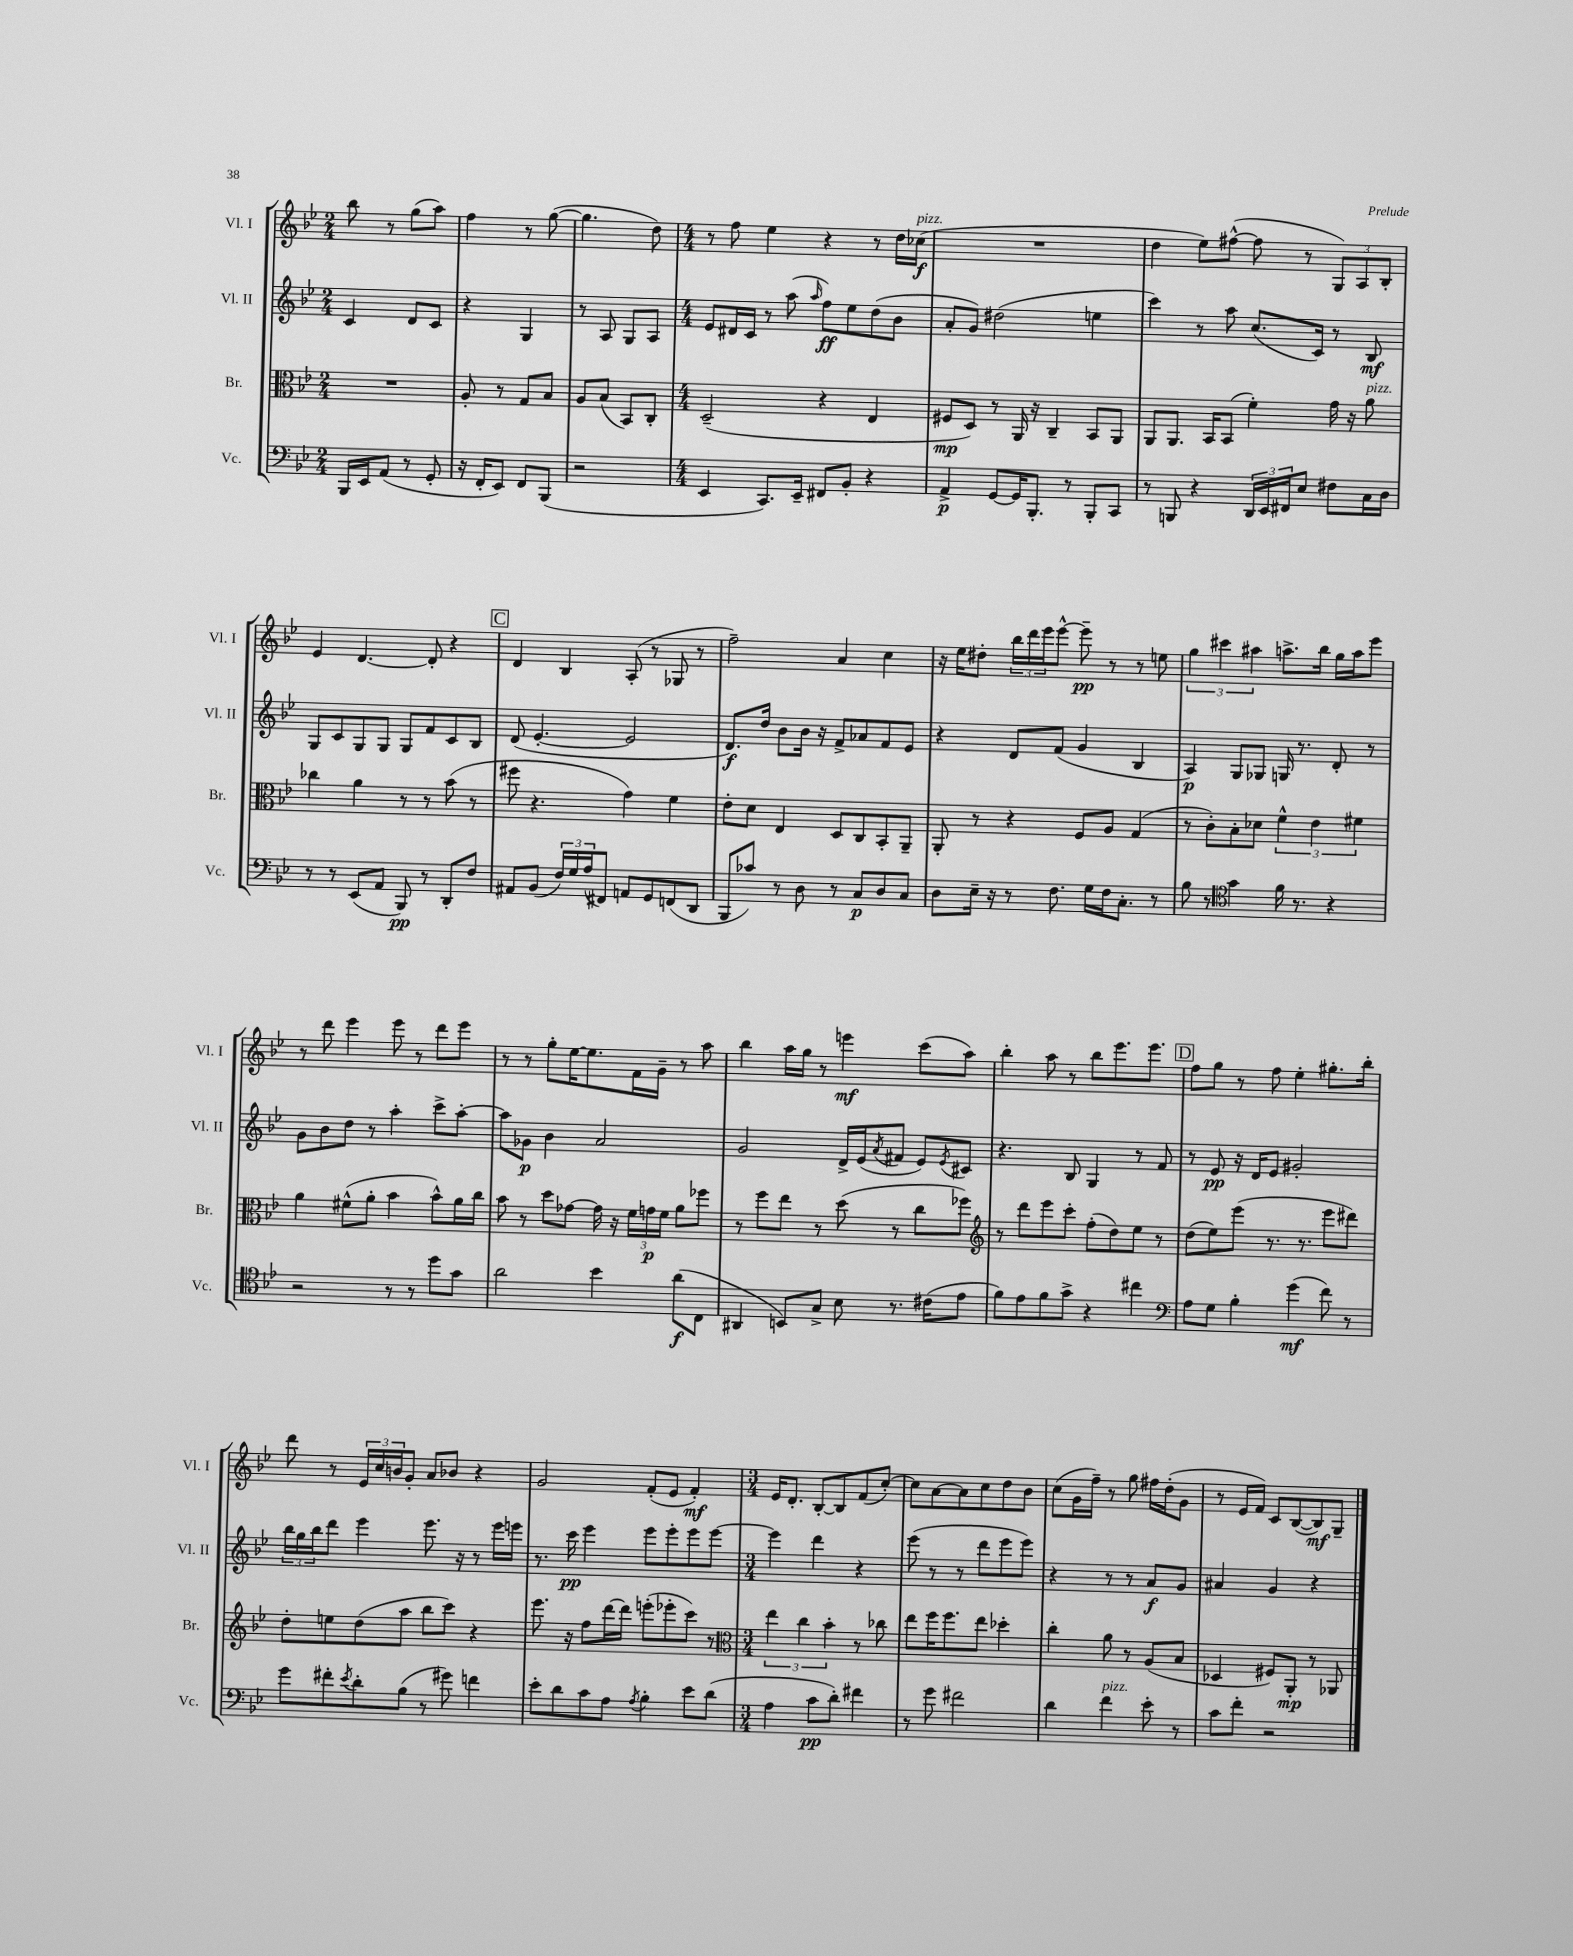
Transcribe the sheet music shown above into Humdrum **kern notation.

**kern	**kern	**kern	**kern
*staff4	*staff3	*staff2	*staff1
*clefF4	*clefC3	*clefG2	*clefG2
*k[b-e-]	*k[b-e-]	*k[b-e-]	*k[b-e-]
*M2/4	*M2/4	*M2/4	*M2/4
16BBB-	2r	4c	8bb-
16EE-	.	.	.
(8AA	.	.	8r
8r	.	8d	(8gg
8GG'	.	8c	8aa)
=	=	=	=
16r	8A'	4r	4ff
16FF'	.	.	.
8EE-)	8r	.	.
8FF	8G	4G	8r
(8BBB-	8B-	.	([8gg
=	=	=	=
2r	8A	8r	4.gg]
.	(8B-	8A	.
.	8BB-)	8G	.
.	8C'	8A	8dd)
=	=	=	=
*M4/4	*M4/4	*M4/4	*M4/4
4EE-	(2D~	8e-	8r
.	.	16d#	8ff
.	.	16c	.
8.CC)	.	8r	4ee-
.	.	(8aa	.
16EE-~	.	.	.
.	.	16qqaa	.
8FF#	4r	8ff)	4r
8BB-'	.	8ee-	.
4r	4E-	(8dd	8r
.	.	8b-	16dd
.	.	.	(16cc-
=	=	=	=
4AA^	8F#	8a'	1r
.	8D)	8g)	.
[8GG	8r	(2dd#	.
16GG]	16AA	.	.
8.BBB-'	16r	.	.
.	4C~	.	.
8r	.	.	.
8BBB-'	8BB-	4ee	.
8CC	8AA	.	.
=	=	=	=
8r	8AA	4ccc)	4dd
8BBB	8.AA	.	.
4r	.	8r	8ee-)
.	16BB-	.	.
.	(8BB-	8aa	([8ff#^^
24DD	4f')	(8.cc	8ff#]
24EE-	.	.	.
24FF#	.	.	.
8E-	.	.	8r
.	.	16c)	.
8F#	16g	8r	12G)
.	16r	.	.
.	.	.	12A
16C	8a	8B-	.
.	.	.	12B-'
16D	.	.	.
=	=	=	=
8r	4cc-	8G	4e-
8r	.	8c	.
(8EE-	4a	8G	[4.d
8AA	.	8G	.
8BBB-)	8r	8G	.
8r	8r	8f	8d']
8DD'	(8b-	8c	4r
8F	8r	8B-	.
=	=	=	=
8AA#	8ff#	(8d	4d
(8BB-	4.r	[4.e-'	.
24F)	.	.	4B-
24G	.	.	.
(24A	.	.	.
8FF#)	.	.	.
8AA	4g)	2e-]	(8A'
8GG	.	.	8r
(8FF	4f	.	8G-
8DD	.	.	8r
=	=	=	=
8BBB-	8e-'	8.d)	2ff~)
8c-)	8d	.	.
.	.	16dd	.
8r	4E-	8b-	.
8D	.	16b-	.
.	.	16r	.
8r	8D	8f^	4a
8C	8C	8a-	.
8D	8BB-'	8f	4cc
8C	8AA~	8e-	.
=	=	=	=
8D	8AA'	4r	16r
.	.	.	16ee-
16E-~	8r	.	8dd#'
16r	.	.	.
8r	4r	8d	24bb-
.	.	.	24ddd
.	.	.	24eee-
8.F	.	(8f	[8eee-^^
.	8F	4g	8eee-~]
16G	.	.	.
16F	8A	.	8r
8.C'	.	.	.
.	(4G	4B-	8r
8r	.	.	8ee
=	=	=	=
8B-	8r	4A)	6gg
8r	8c')	.	.
.	.	.	6ccc#
*clefC4	*	*	*
4g	8B-'	8G	.
.	.	.	6aa#
.	8d-	8G-	.
16f	6f^^	16G	8.aa^
8.r	.	8.r	.
.	6e-	.	.
.	.	.	16bb-
4r	.	8d'	16gg
.	.	.	16aa
.	6f#	.	.
.	.	8r	8eee-
=	=	=	=
2r	4a	8g	8r
.	.	8b-	8ddd
.	(8f#^^	8dd	4eee-
.	8a'	8r	.
8r	4b-	4aa'	8eee-
8r	.	.	8r
8dd	8b-^^)	8ccc^	8ddd
8g	16a	[8aa'	8eee-
.	16cc	.	.
=	=	=	=
2a	8b-	8aa]	8r
.	8r	8g-	8r
.	8dd	4b-	8gg'
.	[8g-	.	[16ee-
.	.	.	8.ee-]
4b-	16g-]	2a	.
.	16r	.	.
.	24f	.	16f
.	24g	.	.
.	.	.	16g~
.	24f	.	.
(8a	8a	.	8r
8C	8ff-	.	8aa
=	=	=	=
4AA#	8r	2g	4bb-
.	8ff	.	.
8BB)	8ee-	.	16aa
.	.	.	16gg
8G^	8r	.	8r
8B-	(8dd	16d^	4eee
.	.	(16e-	.
.	.	8qa	.
8.r	8r	8f#	.
.	8cc	8e-)	(8ccc
(16c#	.	.	.
.	.	8qe-	.
8e-	8ff-)	8c#	8aa)
=	=	=	=
*	*clefG2	*	*
8f)	8r	4.r	4bb-'
8e-	8ddd	.	.
8f	8eee-	.	8aa
8g^	8ccc'	8B-	8r
4r	(8ff'	4G	8bb-
.	8dd)	.	8.eee-
4cc#	8ee-	8r	.
.	.	.	8.eee-
.	8r	8f	.
=	=	=	=
*clefF4	*	*	*
8A	(8dd	8r	8ff
8G	8ee-)	8e-	8gg
4B-'	(8eee-	16r	8r
.	.	16d	.
.	8.r	8e-	8ff
(4g	.	2g#'	4ee-'
.	8.r	.	.
8f)	8eee-	.	8.gg#'
8r	8ddd#)	.	.
.	.	.	16bb-'
=	=	=	=
8g	8dd'	24bb-	8ddd
.	.	24gg	.
.	.	24bb-	.
8f#'	8ee	8ddd	8r
8qe-	.	.	.
8d'	(8dd	4eee-	24e-
.	.	.	24cc
.	.	.	24b
(8B-	8aa	.	8g'
8r	8bb-	8.eee-	8a
8g#)	8ccc)	.	8b-
.	.	16r	.
4f	4r	8r	4r
.	.	16eee-	.
.	.	16eee	.
=	=	=	=
8e-'	8.eee-	8.r	2g
8d	.	.	.
.	16r	16ccc	.
8c	8ff	4eee-	.
8A	[16ddd	.	.
.	16ddd]	.	.
8qA	.	.	.
4B-'	(8eee'	8eee-	(8f'
.	8eee-'	8eee-'	8e-
8e-	8ccc)	8eee-	4f')
(8d	8r	[8eee-	.
=	=	=	=
*	*clefC3	*	*
*M3/4	*M3/4	*M3/4	*M3/4
4A	6ee-	4eee-]	16e-
.	.	.	8.d'
.	6cc	.	.
8c	.	4ddd	[8B-'
.	6b-'	.	.
8d')	.	.	8B-]
4f#	8r	4r	(8f
.	8cc-	.	[8cc')
=	=	=	=
8r	8ee-	(8eee-	8cc]
8g	16ff	8r	[8a
.	8.ff	.	.
2f#	.	8r	8a]
.	8ee-	8ddd	8cc
.	4dd-'	8eee-	8dd
.	.	8eee-)	8b-
=	=	=	=
4d	4cc'	4r	(8cc
.	.	.	16g
.	.	.	16ff~)
4f	8a	8r	8r
.	8r	8r	8gg
8e-'	(8A	8a	16ff#
.	.	.	(16dd'
8r	8B-	8g	8g
=	=	=	=
8c	4D-	4a#	8r
8f'	.	.	16e-
.	.	.	16f)
2r	8F#)	4g	8c
.	8AA'	.	([8B-
.	8r	4r	8B-])
.	8AA-	.	8G~
==	==	==	==
*-	*-	*-	*-
